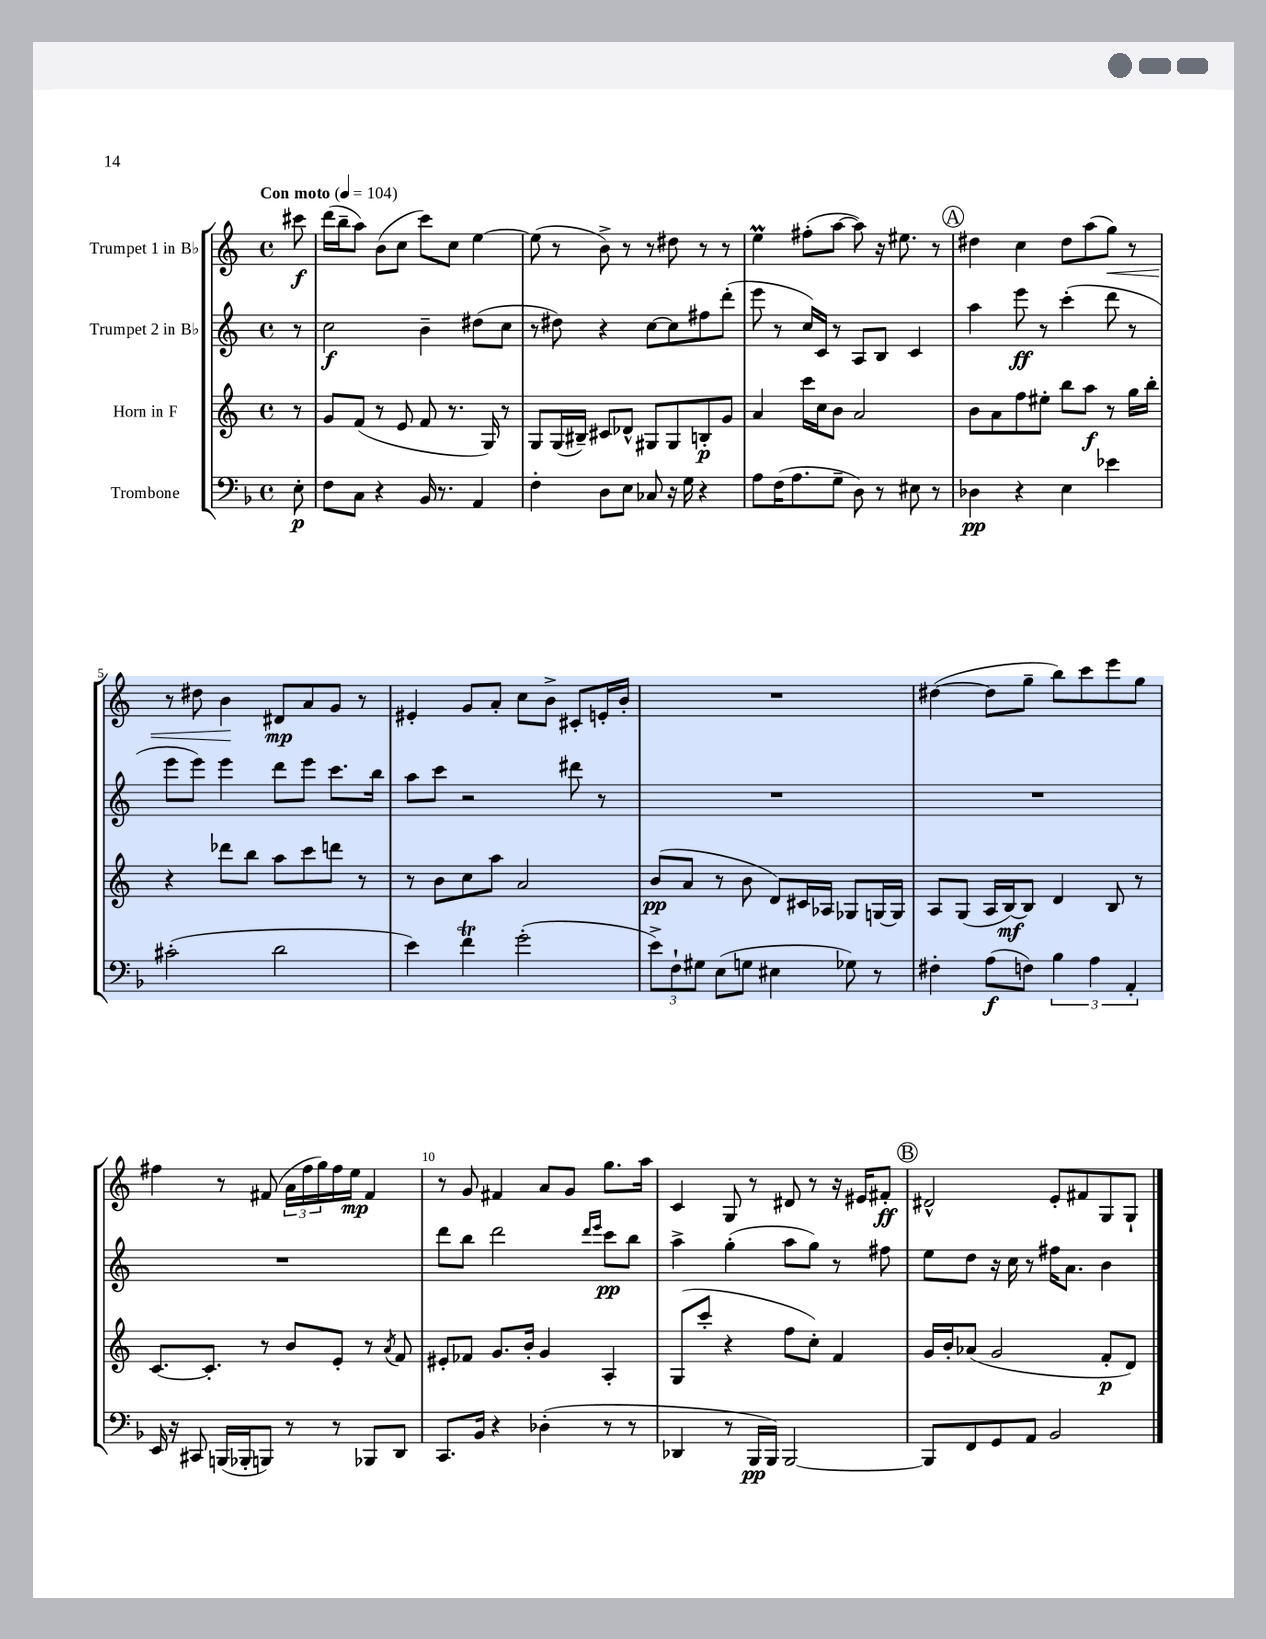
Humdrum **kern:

**kern	**kern	**kern	**kern
*staff4	*staff3	*staff2	*staff1
*clefF4	*clefG2	*clefG2	*clefG2
*k[b-]	*k[]	*k[]	*k[]
*M4/4	*M4/4	*M4/4	*M4/4
*met(c)	*met(c)	*met(c)	*met(c)
*MM104	*MM104	*MM104	*MM104
8E'	8r	8r	8ccc#
=	=	=	=
8F	8g	2cc	(16ddd
.	.	.	16bb~
8C	(8f	.	8aa)
4r	8r	.	(8b
.	8e	.	8cc
16BB-	8f	4b~	8ccc)
8.r	.	.	.
.	8.r	.	8cc
4AA	.	(8dd#	[4ee
.	16G)	.	.
.	8r	8cc	.
=	=	=	=
4F'	8G	8r	(8ee]
.	(16G	8dd#)	8r
.	16B#~)	.	.
8D	8c#	4r	8b^)
8E	8d-^^	.	8r
8C-	8G#	[8cc	8r
16r	8G#	8cc]	8dd#
16G	.	.	.
4r	8B'	8ff#	8r
.	8g	(8ddd'	8r
=	=	=	=
8A	4a	8eee	4ee
(16F	.	8r	.
8.A	.	.	.
.	16ccc	16cc)	(8ff#'
.	16cc	16c	.
8G~	8b	8r	[8aa
8D)	2a	8A	8aa])
8r	.	8B	16r
.	.	.	8.ee#
8E#	.	4c	.
8r	.	.	8r
=	=	=	=
4D-	8b	4aa	4dd#
.	8a	.	.
4r	8ff	8eee	4cc
.	8ee#'	8r	.
4E	8bb	(4ccc'	8dd#
.	8aa	.	(8aa
4e-	8r	8ddd	8gg)
.	16gg	8r	8r
.	16bb'	.	.
=	=	=	=
(2c#'	4r	8eee	8r
.	.	8eee)	8dd#
.	8ddd-	4eee	4b
.	8bb	.	.
2d	8aa	8ddd	8d#
.	8ccc	8eee	8a
.	8ddd	8.ccc	8g
.	8r	.	8r
.	.	16bb	.
=	=	=	=
4e)	8r	8aa	4e#'
.	8b	8ccc	.
4f	8cc	2r	8g
.	8aa	.	8a'
(2g'	2a	.	8cc
.	.	.	8b^
.	.	8ddd#	8c#'
.	.	8r	16e'
.	.	.	16b'
=	=	=	=
12e^)	(8b	1r	1r
12F`	.	.	.
.	8a	.	.
12G#	.	.	.
(8E	8r	.	.
8G	8b	.	.
4E#	8d)	.	.
.	16c#	.	.
.	16A-	.	.
8G-)	8G-	.	.
8r	[16G	.	.
.	16G]	.	.
=	=	=	=
4F#'	8A	1r	([4dd#
.	(8G	.	.
(8A	16A	.	8dd#]
.	[16B)	.	.
8F)	8B]	.	8gg~
6B-	4d	.	8bb)
.	.	.	8ccc
6A	.	.	.
.	8B	.	8eee
6AA'	.	.	.
.	8r	.	8gg
=	=	=	=
16EE	[8.c	1r	4ff#
16r	.	.	.
8CC#	.	.	.
.	8.c']	.	.
(16BBB	.	.	8r
16BBB-'	.	.	.
8BBB)	8r	.	(8f#
8r	8b	.	24a
.	.	.	24ff#
.	.	.	24gg)
8r	8e'	.	16ff#
.	.	.	16ee
8BBB-	8r	.	4f#
.	8qa	.	.
8DD	8f	.	.
=	=	=	=
8.CC	8e#'	8ddd	8r
.	8f-	8bb	8g
16BB-	.	.	.
4r	8.g	2ddd	4f#
.	16b'	.	.
(4D-'	4g	.	8a
.	.	.	8g
.	.	16qqddd	.
.	.	16qqeee	.
8r	4A'	8ccc	8.gg
8r	.	8bb	.
.	.	.	16aa
=	=	=	=
4DD-	(8G	4aa^	4c
.	8ccc'	.	.
8r	4r	(4gg'	8G
16BBB-	.	.	8r
16BBB-)	.	.	.
[2BBB-	8ff	8aa	8d#
.	8cc')	8gg)	8r
.	4f	8r	16r
.	.	.	16e#
.	.	8ff#	8f#'
=	=	=	=
8BBB-]	16g	8ee	2d#^^
.	16b'	.	.
8FF	(8a-	8dd	.
8GG	2g	16r	.
.	.	16cc	.
8AA	.	8r	.
2BB-	.	16ff#	8e'
.	.	8.a	.
.	.	.	8f#
.	8f'	4b	8G
.	8d)	.	8G`
==	==	==	==
*-	*-	*-	*-
